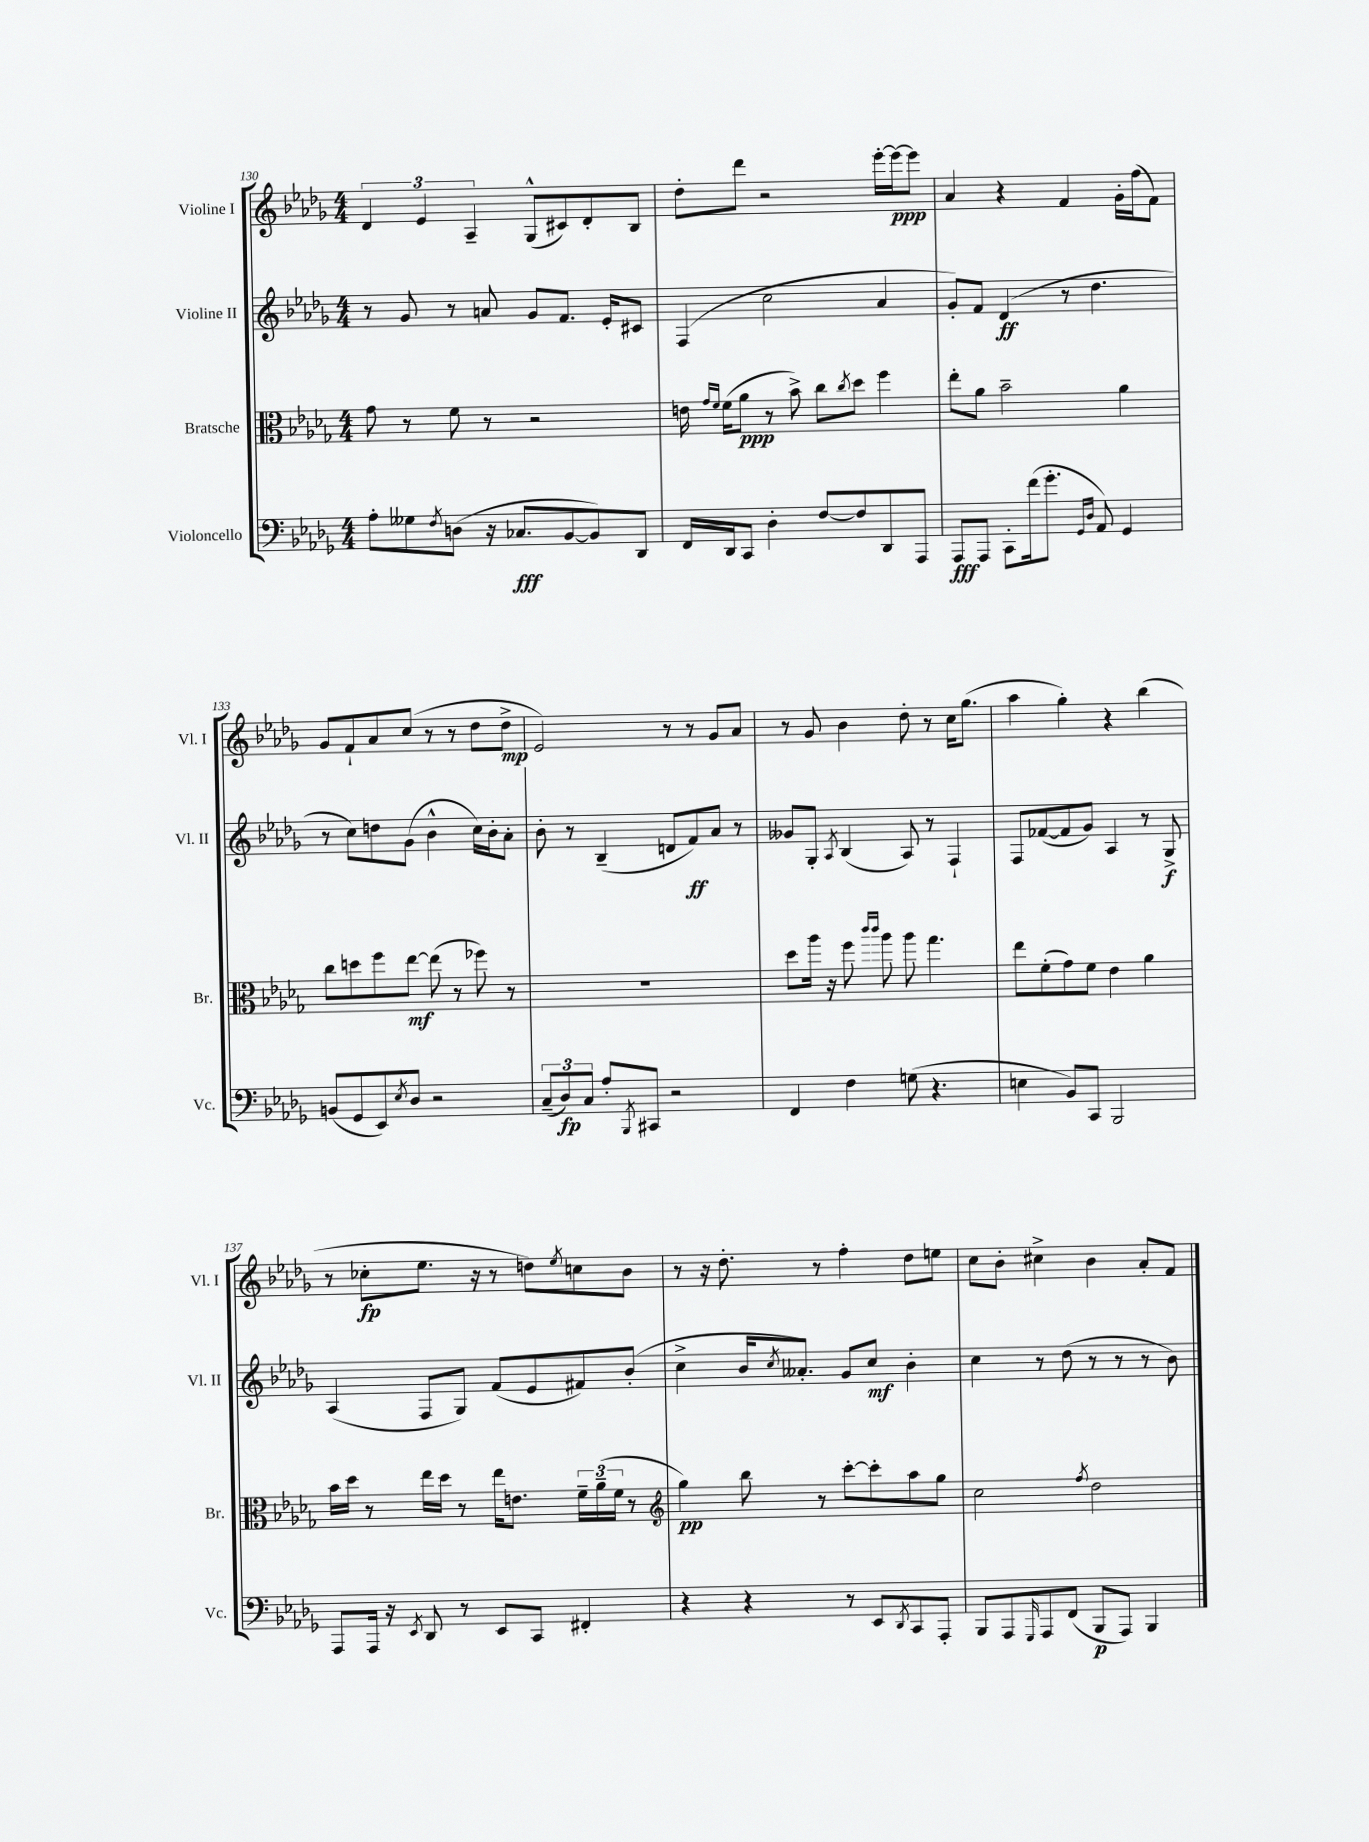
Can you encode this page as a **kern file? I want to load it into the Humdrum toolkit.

**kern	**dynam	**kern	**dynam	**kern	**dynam	**kern	**dynam
*part4	*part4	*part3	*part3	*part2	*part2	*part1	*part1
*staff4	*staff4	*staff3	*staff3	*staff2	*staff2	*staff1	*staff1
*I"Violoncello	*	*I"Bratsche	*	*I"Violine II	*	*I"Violine I	*
*I'Vc.	*	*I'Br.	*	*I'Vl. II	*	*I'Vl. I	*
*clefF4	*	*clefC3	*	*clefG2	*	*clefG2	*
*k[b-e-a-d-g-]	*	*k[b-e-a-d-g-]	*	*k[b-e-a-d-g-]	*	*k[b-e-a-d-g-]	*
*M4/4	*	*M4/4	*	*M4/4	*	*M4/4	*
=130	=130	=130	=130	=130	=130	=130	=130
8A-'\L	.	8g-\	.	8r	.	6d-/	.
8G--X\	.	8r	.	8g-/	.	.	.
.	.	.	.	.	.	6e-/	.
8qF/	.	.	.	.	.	.	.
(8Dn\J	.	8f\	.	8r	.	.	.
.	.	.	.	.	.	6A-~/	.
16r	.	8r	.	8an/	.	.	.
8.C-X/L	fff	.	.	.	.	.	.
.	.	2r	.	8g-/L	.	(8G-^^/L	.
[8BB-/	.	.	.	8.f/J	.	8c#X/)	.
8BB-/])	.	.	.	.	.	8d-'/	.
.	.	.	.	16e-'/KL	.	.	.
8DD-/J	.	.	.	8c#X/J	.	8B-/J	.
=131	=131	=131	=131	=131	=131	=131	=131
16FF/LL	.	16en\	.	(4F/	.	8dd-'\L	.
.	.	16qqg-/LL	.	.	.	.	.
.	.	16qqf/JJ	.	.	.	.	.
16DD-/J	.	(16f\KL	.	.	.	.	.
8CC/J	.	8a-\J	ppp	.	.	8ddd-\J	.
4D-'\	.	8r	.	2cc\	.	2r	.
.	.	8b-^\)	.	.	.	.	.
[8F/L	.	8cc\L	.	.	.	.	.
.	.	8qcc/	.	.	.	.	.
8F/]	.	8dd-\J	.	.	.	.	.
8DD-/	.	4ff\	.	4a-/	.	[16eee-'\LL	.
.	.	.	.	.	.	16eee-\J_	ppp
8AAA-/J	.	.	.	.	.	8eee-\J]	.
=132	=132	=132	=132	=132	=132	=132	=132
8AAA-/L	fff	8ee-'\L	.	8g-'/L)	.	4a-/	.
8AAA-/J	.	8a-\J	.	8f/J	.	.	.
8CC'\L	.	2b-~\	.	(4d-/	ff	4r	.
(16f\k	.	.	.	.	.	.	.
8.g-'\J	.	.	.	.	.	.	.
.	.	.	.	8r	.	4f/	.
16qqGG-/LL	.	.	.	.	.	.	.
16qqD-/JJ	.	.	.	.	.	.	.
8AA-/)	.	.	.	4.dd-\	.	.	.
4GG-/	.	4a-\	.	.	.	16g-'\LL	.
.	.	.	.	.	.	(16ff\J	.
.	.	.	.	.	.	8f\J)	.
!!LO:LB:g=z
=133	=133	=133	=133	=133	=133	=133	=133
(8BBn/L	.	8cc\L	.	8r	.	8g-/L	.
8GG-/	.	8ddn\	.	8cc\L)	.	8f`/	.
8EE-/)	.	8ff\	.	8ddn\	.	8a-/	.
8qE-/	.	.	.	.	.	.	.
8D-/J	.	[8ee-\J	mf	(8g-\J	.	(8cc/J	.
2r	.	(8ee-\]	.	4b-^^\	.	8r	.
.	.	8r	.	.	.	8r	.
.	.	8ff-X\)	.	16cc\LL)	.	8dd-\L	.
.	.	.	.	16b-'\J	.	.	.
.	.	8r	.	8a-'\J	.	8dd-^\J	mp
=134	=134	=134	=134	=134	=134	=134	=134
(12C~/L	.	1r	.	8b-'\	.	2e-/)	.
12D-/)	fp	.	.	.	.	.	.
.	.	.	.	8r	.	.	.
12C/J	.	.	.	.	.	.	.
8A-'/L	.	.	.	(4B-~/	.	.	.
8qBBB-/	.	.	.	.	.	.	.
8CC#X/J	.	.	.	.	.	.	.
2r	.	.	.	8dn/L	.	8r	.
.	.	.	.	8f/)	ff	8r	.
.	.	.	.	8a-/J	.	8g-/L	.
.	.	.	.	8r	.	8a-/J	.
=135	=135	=135	=135	=135	=135	=135	=135
4FF/	.	8dd-\L	.	8g--X/L	.	8r	.
.	.	16aa-\Jk	.	8G-'/J	.	8g-/	.
.	.	16r	.	.	.	.	.
.	.	.	.	8qA-/	.	.	.
4F\	.	8ff\	.	(4B-/	.	4b-\	.
.	.	16qqccc/LL	.	.	.	.	.
.	.	16qqccc/JJ	.	.	.	.	.
.	.	8aa-\	.	.	.	.	.
(8Gn\	.	8aa-\	.	8A-/)	.	8dd-'\	.
4.r	.	4.gg-\	.	8r	.	8r	.
.	.	.	.	4F`/	.	16cc\KL	.
.	.	.	.	.	.	(8.gg-\J	.
=136	=136	=136	=136	=136	=136	=136	=136
4En\	.	8ee-\L	.	8F/L	.	4aa-\	.
.	.	(8f'\	.	([8f-X/	.	.	.
8BB-/L)	.	8g-\)	.	8f-/]	.	4gg-'\)	.
8CC/J	.	8f\J	.	8g-/J)	.	.	.
2BBB-/	.	4e-\	.	4A-/	.	4r	.
.	.	4a-\	.	8r	.	(4bb-\	.
.	.	.	.	8G-^/	f	.	.
!!LO:LB:g=z
=137	=137	=137	=137	=137	=137	=137	=137
8AAA-/L	.	16b-\LL	.	(4A-/	.	8r	.
.	.	16dd-\JJ	.	.	.	.	.
16AAA-/Jk	.	8r	.	.	.	8cc-X'\L	fp
16r	.	.	.	.	.	.	.
8qEE-/	.	.	.	.	.	.	.
8DD-/	.	16ee-\LL	.	8F/L	.	8.ee-\J	.
.	.	16dd-\JJ	.	.	.	.	.
8r	.	8r	.	8G-/J)	.	.	.
.	.	.	.	.	.	16r	.
8EE-/L	.	16ee-\KL	.	(8f/L	.	8r	.
.	.	8.en\J	.	.	.	.	.
8CC/J	.	.	.	8e-/	.	8ddn\L)	.
.	.	.	.	.	.	8qee-/	.
4FF#X'/	.	24f~\LL	.	8f#X/)	.	8ccn\	.
.	.	(24a-~\	.	.	.	.	.
.	.	24f\JJ	.	.	.	.	.
.	.	8r	.	(8b-'/J	.	8b-\J	.
=138	=138	=138	=138	=138	=138	=138	=138
*	*	*clefG2	*	*	*	*	*
4r	.	4gg-\)	pp	4cc^\	.	8r	.
.	.	.	.	.	.	16r	.
.	.	.	.	.	.	8.dd-'\	.
4r	.	8bb-\	.	16b-/KL	.	.	.
.	.	.	.	8qcc/	.	.	.
.	.	.	.	8.a--X'/J)	.	.	.
.	.	8r	.	.	.	8r	.
8r	.	[8ccc'\L	.	8g-/L	.	4ff'\	.
8EE-/L	.	8ccc'\]	.	8cc/J	mf	.	.
8qDD-/	.	.	.	.	.	.	.
8CC/	.	8aa-\	.	4b-'\	.	8dd-\L	.
8AAA-'/J	.	8gg-\J	.	.	.	8een\J	.
=139	=139	=139	=139	=139	=139	=139	=139
8BBB-/L	.	2cc\	.	4cc\	.	8cc\L	.
8AAA-/	.	.	.	.	.	8b-'\J	.
16qqGGG-/	.	.	.	.	.	.	.
8AAA-/	.	.	.	8r	.	4cc#X^\	.
(8FF/J	.	.	.	(8dd-\	.	.	.
.	.	8qff/	.	.	.	.	.
8BBB-/L	p	2dd-\	.	8r	.	4b-\	.
8AAA-/J)	.	.	.	8r	.	.	.
4BBB-/	.	.	.	8r	.	8a-'/L	.
.	.	.	.	8b-\)	.	8f/J	.
==	==	==	==	==	==	==	==
*-	*-	*-	*-	*-	*-	*-	*-
